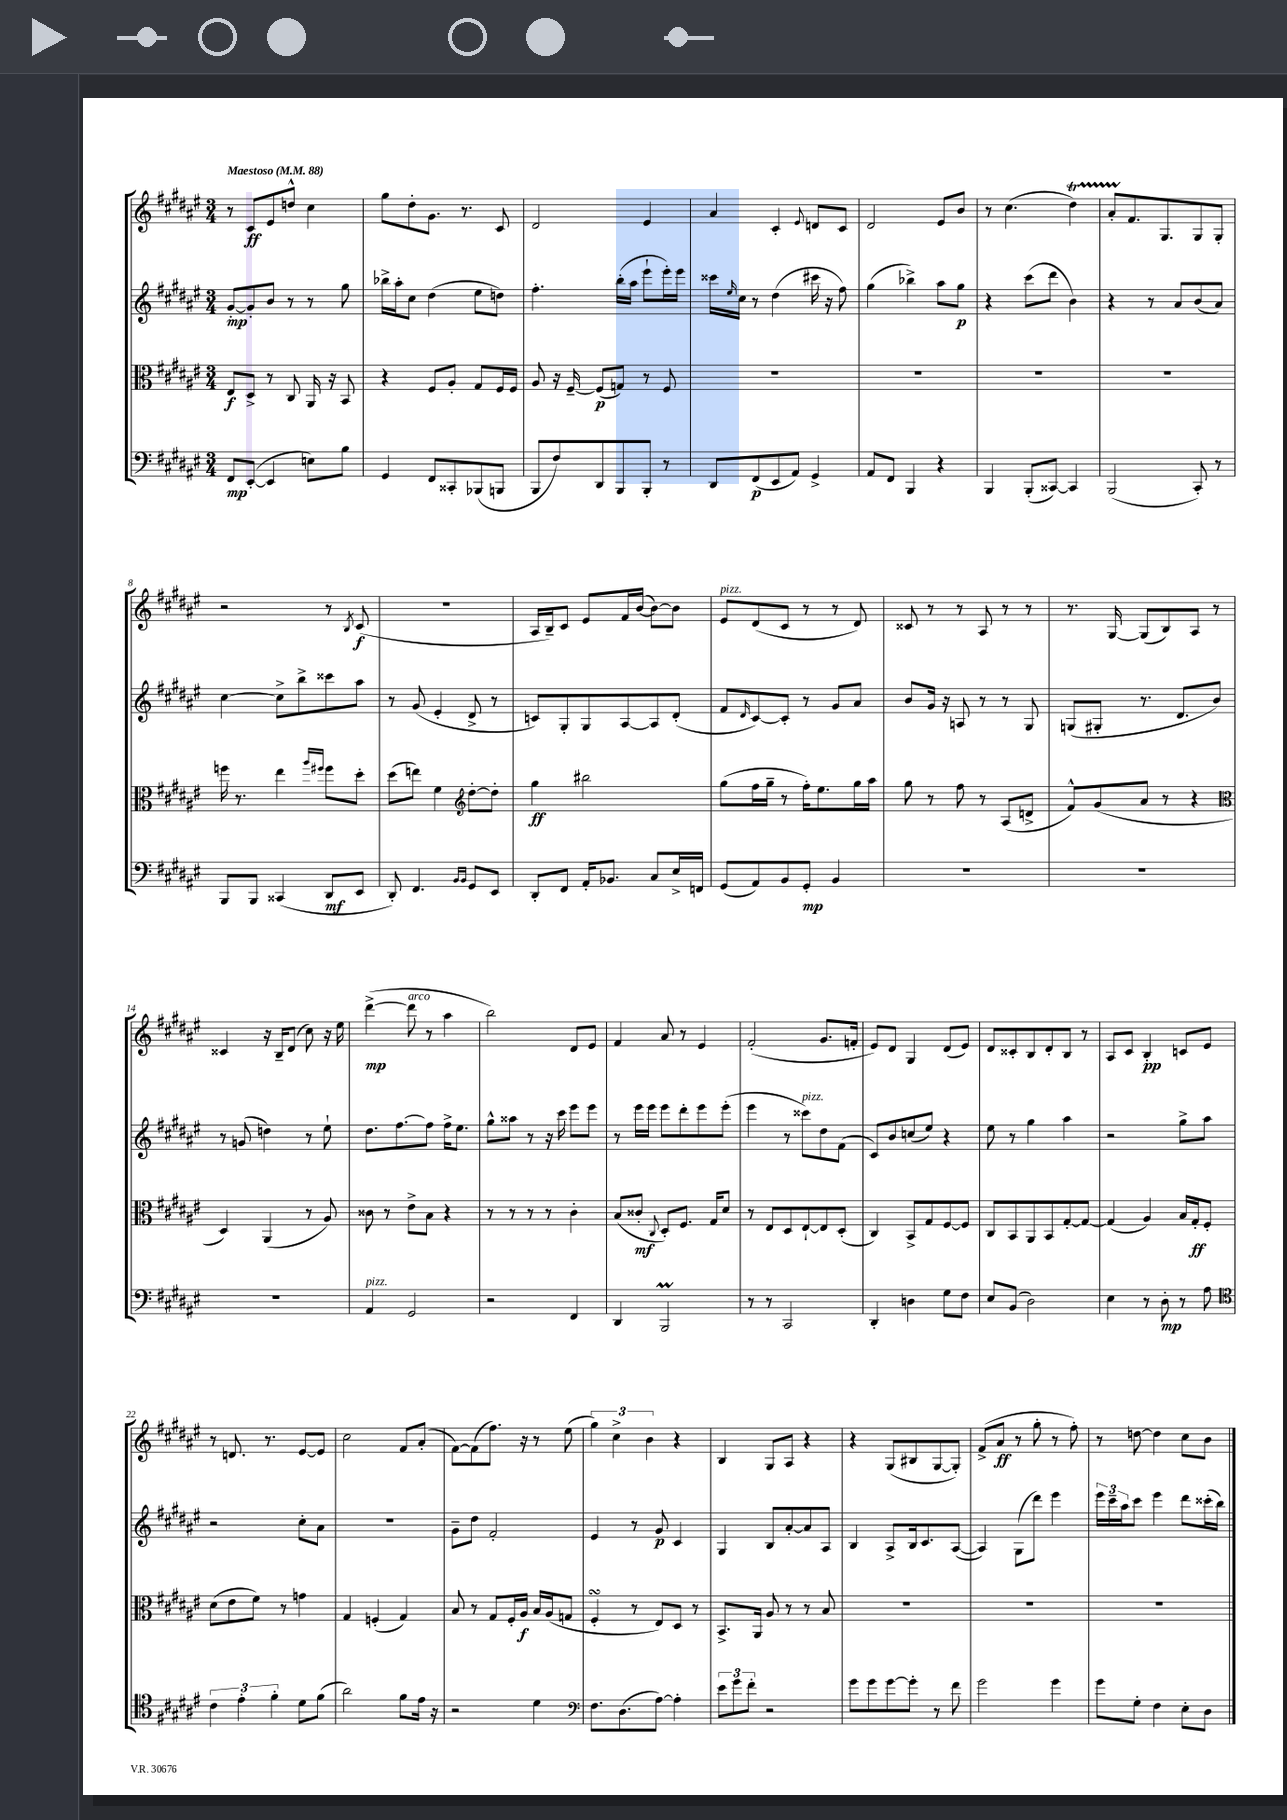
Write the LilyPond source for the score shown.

<<
\new StaffGroup <<
\new Staff = "s0" {
    \clef treble \key fis \major \numericTimeSignature \time 3/4 \tempo "Maestoso" 4 = 88
    r8 cis'8\ff eis'8 d''8-^ cis''4 |
    gis''8 dis''8-. gis'8. r8. cis'8 |
    dis'2 eis'4 |
    ais'4 cis'4-. \appoggiatura { eis'8 } d'8 cis'8 |
    dis'2 eis'8 b'8 |
    r8 cis''4.( dis''4\startTrillSpan) |
    ais'8-. fis'8.\stopTrillSpan gis8. gis8 gis8-. |
    r2 r8 \acciaccatura { b8 } cis'8\f( |
    R2. |
    ais16 b16--) cis'8 eis'8 fis'16 b'16~( b'8~) b'8 |
    eis'8^\markup { \italic "pizz." } dis'8( cis'8 r8 r8 dis'8) |
    cisis'8 r8 r8 ais8 r8 r8 |
    r8. gis16~ gis8( b8) ais8 r8 |
    cisis'4 r16 b16-- dis'8( cis''8) r16 eis''16 |
    dis'''4~->\mp( dis'''8^\markup { \italic "arco" } r8 ais''4 |
    b''2) dis'8 eis'8 |
    fis'4 ais'8 r8 eis'4 |
    fis'2-.( gis'8. f'16-. |
    eis'8) dis'8 gis4 dis'8( eis'8) |
    dis'8 cisis'8-. b8 dis'8-. b8 r8 |
    ais8 cis'8 b4-.\pp c'8 eis'8 |
    r8 d'8. r8. eis'8~ eis'8 |
    cis''2 fis'8 ais'8-.( |
    fis'8~) fis'8( fis''8.) r16 r8 eis''8( |
    \tuplet 3/2 { gis''4) cis''4-> b'4 } r4 |
    b4 gis8 ais8 r4 |
    r4 gis8( bis8 gis8~ gis8-.) |
    fis'8->( ais'8\ff r8 gis''8-. r8 fis''8-.) |
    r8 d''8~ d''4 cis''8 b'8 \bar "|." |
}
\new Staff = "s1" {
    \clef treble \key fis \major \numericTimeSignature \time 3/4
    gis'8~-.\mp gis'8-. b'8 r8 r8 gis''8 |
    bes''16-> ais''16-. cis''8 dis''4( eis''8 d''8) |
    fis''4.-. b''16-.( ais''16 eis'''8-! eis'''16-.) eis'''16 |
    cisis'''16 \grace { eis''16 } cis''16 r8 dis''4( cis'''16 r16 fis''8) |
    gis''4( bes''4->) ais''8 gis''8\p |
    r4 cis'''8( dis'''8 b'4) |
    r4 r8 ais'8 b'8( ais'8) |
    cis''4~ cis''8-> b''8-> cisis'''8 ais''8 |
    r8 gis'8( eis'4-. dis'8-> r8 |
    c'8) gis8-. gis8 ais8~ ais8 dis'8-.( |
    fis'8 \grace { dis'16 } cis'8~) cis'8-. r8 gis'8 ais'8 |
    b'8 gis'16 r16 a8 r8 r8 gis8 |
    g8( gis8-. r8. dis'8. b'8) |
    r8 g'8( d''4) r8 eis''8-! |
    dis''8. fis''8.~ fis''8 fis''16-> eis''8. |
    gis''8-^ aisis''8 r8 r16 cis'''16 eis'''8 eis'''8 |
    r8 eis'''16 eis'''16 eis'''8 dis'''8-. eis'''8 eis'''8-.( |
    eis'''4 r8 cisis'''8^\markup { \italic "pizz." }) dis''8 fis'8( |
    cis'8) b'8 c''8( eis''8) r4 |
    eis''8 r8 gis''4 ais''4 |
    r2 gis''8-> ais''8 |
    r2 cis''8-. ais'8 |
    R2. |
    gis'8-- dis''8 fis'2-. |
    eis'4 r8 gis'8\p cis'4 |
    gis4 b8 ais'8~-. ais'8 ais8 |
    b4 ais8-> b16 cis'8. ais8~( |
    ais4) gis8( dis'''8) eis'''4 |
    \tuplet 3/2 { eis'''16 cis'''16-- ais''16 } cis'''8 eis'''4 dis'''8 cisis'''16-.( b''16) \bar "|." |
}
\new Staff = "s2" {
    \clef alto \key fis \major \numericTimeSignature \time 3/4
    eis8\f dis8-> r8 cis8 ais,16 r16 b,8 |
    r4 fis8 ais8-. gis8 fis16 fis16 |
    ais8 r16 fis16~-- fis8\p( g8) r8 fis8 |
    R2. |
    R2. |
    R2. |
    R2. |
    f''16 r8. eis''4 \grace { ais''16 fis''16 } fis''8 dis''8-. |
    dis''8( e''8) fis'4 \clef treble dis''8~-. dis''8-. |
    gis''4\ff bis''2 |
    gis''8( fis''16 gis''16-- r8 fis''16-.) eis''8. gis''16 ais''16 |
    gis''8 r8 fis''8 r8 ais8( d'8-> |
    fis'8-^) gis'8( ais'8 r8 r4 |
    \clef alto dis4) ais,4( r8 ais8) |
    cisis'8 r8 eis'8-> b8 r4 |
    r8 r8 r8 r8 cis'4-. |
    b8( cisis'8-.\mf \appoggiatura { cis8 } dis8-.) fis8. gis16 dis'8 |
    r8 eis8 dis8 eis8~-! eis8 dis8-.( |
    cis4) b,8-> gis8 fis8~ fis8 |
    cis8 b,8 ais,8 b,8 gis8~-. gis8~ |
    gis4( ais4) b16 gis16-.\ff fis8-. |
    dis'8( eis'8 fis'8) r8 g'4 |
    gis4 f4-.( gis4) |
    b8 r8 gis8 fis16-. ais16\f b16 ais16( g8 |
    fis4-.\turn r8 eis8) dis8 r8 |
    b,8.-> ais,16 ais8 r8 r8 b8 |
    R2. |
    R2. |
    R2. \bar "|." |
}
\new Staff = "s3" {
    \clef bass \key fis \major \numericTimeSignature \time 3/4
    fis,8\mp eis,8~-.( eis,4 e8) b8 |
    gis,4 fis,8 cisis,8-. bes,,8( b,,8 |
    b,,8 fis8) dis,8 b,,8 b,,8-. r8 |
    dis,8 fis,8\p( eis,8 ais,8) gis,4-> |
    ais,8 fis,8 b,,4 r4 |
    b,,4 b,,8-.( cisis,8~) cisis,4 |
    b,,2( cis,8-.) r8 |
    b,,8 b,,8 cisis,4( dis,8\mf eis,8 |
    dis,8-.) fis,4. \grace { b,16 b,16 } gis,8 eis,8 |
    dis,8-. fis,8 ais,16-. bes,8. cis8 eis16-> f,16 |
    gis,8( ais,8) b,8 gis,8-.\mp b,4 |
    R2. |
    R2. |
    R2. |
    ais,4^\markup { \italic "pizz." } gis,2 |
    r2 fis,4 |
    dis,4 b,,2\prall |
    r8 r8 cis,2 |
    dis,4-. d4 gis8 fis8 |
    eis8 b,8( dis2) |
    eis4 r8 dis8-.\mp r8 ais8 |
    \clef tenor \tuplet 3/2 { cis'4 eis'4-. fis'4-. } dis'8 fis'8( |
    ais'2) fis'8 eis'16 r16 |
    r2 dis'4 |
    \clef bass fis8. dis8.( ais8~) ais4-. |
    \tuplet 3/2 { eis'8 gis'8 fis'8-. } r2 |
    gis'8 gis'8 gis'8~ gis'8-. r8 fis'8 |
    gis'2 gis'4 |
    gis'8 gis8-. fis4 eis8-. dis8 \bar "|." |
}
>>
>>
